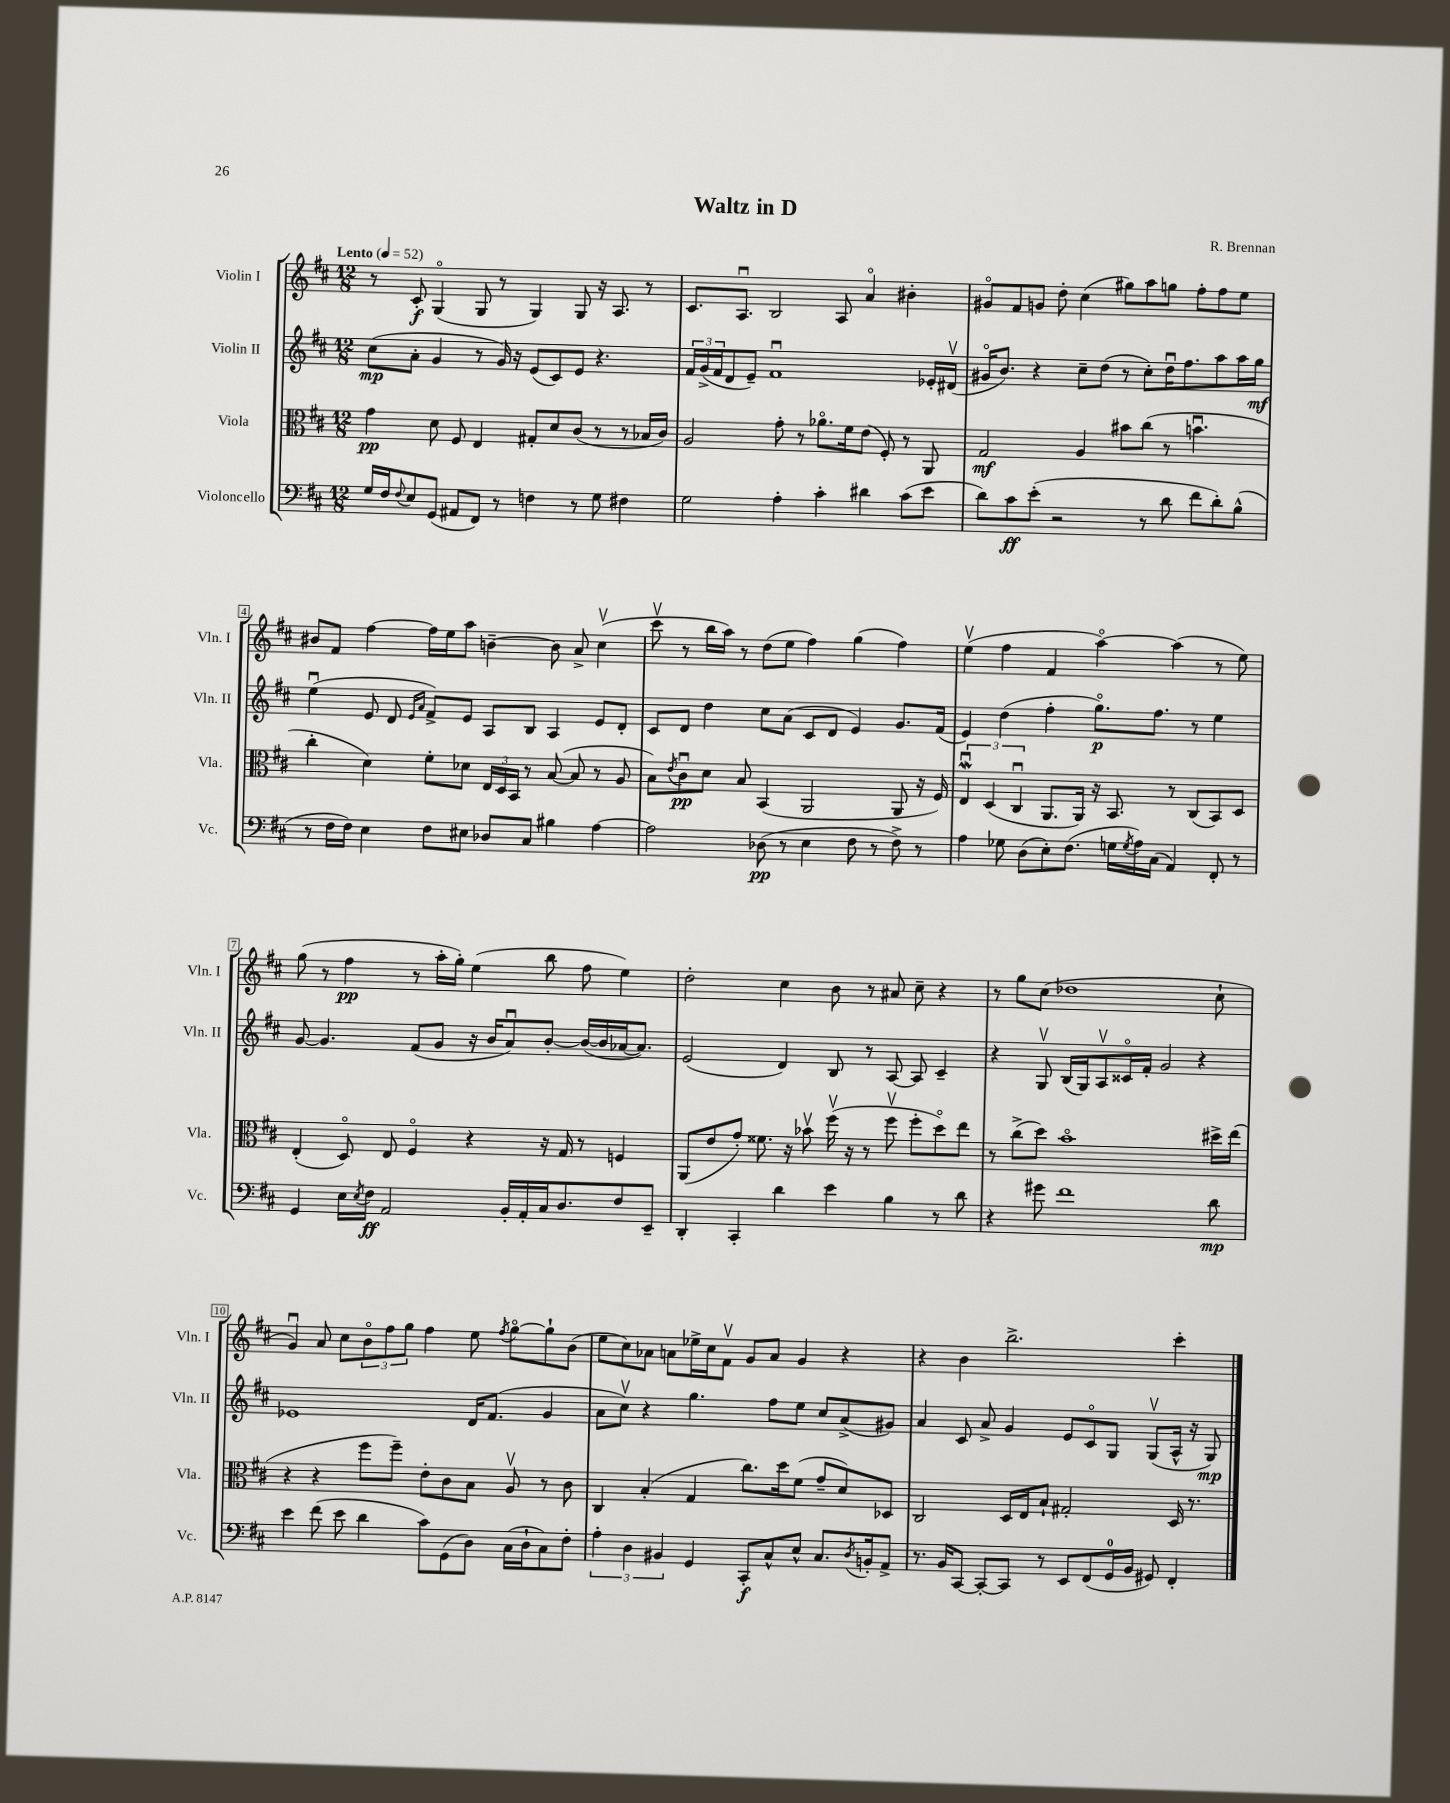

**kern	**dynam	**kern	**dynam	**kern	**dynam	**kern	**dynam
*part4	*part4	*part3	*part3	*part2	*part2	*part1	*part1
*staff4	*staff4	*staff3	*staff3	*staff2	*staff2	*staff1	*staff1
*I"Violoncello	*	*I"Viola	*	*I"Violin II	*	*I"Violin I	*
*I'Vc.	*	*I'Vla.	*	*I'Vln. II	*	*I'Vln. I	*
*clefF4	*	*clefC3	*	*clefG2	*	*clefG2	*
*k[f#c#]	*	*k[f#c#]	*	*k[f#c#]	*	*k[f#c#]	*
*M12/8	*	*M12/8	*	*M12/8	*	*M12/8	*
*MM52	*	*MM52	*	*MM52	*	*MM52	*
=1	=1	=1	=1	=1	=1	=1	=1
!	!	!	!	!	!	!LO:TX:a:B:t=Lento	!
16G/LL	.	4g\	pp	(8cc#\L	mp	8r	.
16F#/J	.	.	.	.	.	.	.
8qqF#/	.	.	.	.	.	.	.
8E/	.	.	.	8a'\J	.	8c#'/	f
(8GG/J	.	8d\	.	4g/	.	(4G/	.
8AA#X/L	.	8F#/	.	.	.	.	.
8FF#/J)	.	4E/	.	8r	.	8G/	.
8r	.	.	.	16g/)	.	8r	.
.	.	.	.	16r	.	.	.
4Fn\	.	8G#X'/L	.	(8e/L	.	4G/)	.
.	.	8d/	.	8c#/)	.	.	.
8r	.	(8c#/J	.	8e/J	.	8G/	.
8G\	.	8r	.	4.r	.	16r	.
.	.	.	.	.	.	8.A/	.
4F#X\	.	8r	.	.	.	.	.
.	.	16B-X/LL	.	.	.	8r	.
.	.	16c#/JJ)	.	.	.	.	.
=2	=2	=2	=2	=2	=2	=2	=2
2G\	.	2A/	.	24f#/LL	.	8.c#/L	.
.	.	.	.	(24g^/	.	.	.
.	.	.	.	24f#/J	.	.	.
.	.	.	.	8d/	.	.	.
.	.	.	.	.	.	8.Au/J	.
.	.	.	.	8e~/J)	.	.	.
.	.	.	.	1f#u	.	2B/	.
4A'\	.	8g'\	.	.	.	.	.
.	.	8r	.	.	.	.	.
4c#'\	.	8.a-X\L	.	.	.	.	.
.	.	.	.	.	.	8A/	.
.	.	16f#\k	.	.	.	.	.
4d#X\	.	(8e\J	.	.	.	4a/	.
.	.	8F#'/)	.	.	.	.	.
(8c#\L	.	8r	.	.	.	4b#X'\	.
8e\J	.	8AA/	.	16e-X'/LL	.	.	.
.	.	.	.	(16d#Xv/JJ	.	.	.
=3	=3	=3	=3	=3	=3	=3	=3
8d\L)	.	2G/	mf	16g#X/KL	.	8g#X/L	.
.	.	.	.	8.b/J)	.	.	.
8c#\	ff	.	.	.	.	8f#/	.
(8e'\J	.	.	.	4r	.	8gn/J	.
2r	.	.	.	.	.	8dd'\	.
.	.	4A/	.	8cc#~\L	.	(4cc#\	.
.	.	.	.	(8dd\J	.	.	.
.	.	8b#X\L	.	8r	.	8gg#X\L)	.
8r	.	(8cc#\J	.	8cc#'\L)	.	8aa\	.
8d\	.	8r	.	16ddu\K	.	8ggn\J	.
.	.	.	.	8.ff#\	.	.	.
8f#\L	.	4.bnu\	.	.	.	8ff#'\L	.
8d'\)	.	.	.	8aa\	.	8ff#\	.
(8B^^\J	.	.	.	16aa\L	.	8ee\J	.
.	.	.	.	16gg\JJ	mf	.	.
!!LO:LB:g=z
=4	=4	=4	=4	=4	=4	=4	=4
8r	.	4cc#'\	.	(4eeu\	.	8b#X/L	.
16F#\LL	.	.	.	.	.	8f#/J	.
16F#\JJ)	.	.	.	.	.	.	.
4E\	.	4d\)	.	8e/	.	[4ff#\	.
.	.	.	.	8d/	.	.	.
.	.	.	.	16qqe/LL	.	.	.
.	.	.	.	16qqa/JJ	.	.	.
8F#\L	.	8f#'\L	.	8f#^/L)	.	16ff#\LL]	.
.	.	.	.	.	.	16ee\J	.
8E#X\J	.	8d-X\J	.	8e/J	.	8aa\J	.
8D-X/L	.	24E/LL	.	8A/L	.	[4bn~\	.
.	.	24D/	.	.	.	.	.
.	.	24BB/JJ	.	.	.	.	.
8C#/J	.	8r	.	8B/J	.	.	.
4B#X\	.	([8B/	.	4A/	.	8b\]	.
.	.	8B/]	.	.	.	8a^/	.
[4A\	.	8r	.	8e/L	.	(4cc#v\	.
.	.	8A/	.	8d'/J	.	.	.
=5	=5	=5	=5	=5	=5	=5	=5
2A\]	.	8B\L)	.	8c#/L	.	8ccc#v\	.
.	.	8qe/	.	.	.	.	.
.	.	8c#u\	pp	8d/J	.	8r	.
.	.	8d\J	.	4dd\	.	16bb\LL	.
.	.	.	.	.	.	16aa\JJ)	.
.	.	8B/	.	.	.	8r	.
(8D-X\	pp	(4BB/	.	8cc#\L	.	(8dd\L	.
8r	.	.	.	(8a\J	.	8ee\J	.
4E\	.	2AA/	.	8c#/L	.	4ff#\)	.
.	.	.	.	8d/J	.	.	.
8F#\	.	.	.	4e/)	.	(4gg\	.
8r	.	.	.	.	.	.	.
8F#^\)	.	8AA/	.	8.g/L	.	4ff#\)	.
8r	.	16r	.	.	.	.	.
.	.	16F#/)	.	(16f#/Jk	.	.	.
=6	=6	=6	=6	=6	=6	=6	=6
4A\	.	6EWu/	.	4e/)	.	(4eev\	.
.	.	(6D/	.	.	.	.	.
8G-X\	.	.	.	(4dd\	.	4ff#\	.
.	.	6C#u/	.	.	.	.	.
(8D\L	.	.	.	.	.	.	.
8E'\)	.	8.AA/L	.	4ff#'\	.	4f#/	.
(8.F#\J	.	.	.	.	.	.	.
.	.	16AA/Jk)	.	.	.	.	.
.	.	16r	.	8.gg\L)	p	[4aa\)	.
16Gn\LL	.	8.BB/	.	.	.	.	.
8qG/	.	.	.	.	.	.	.
16A\)	.	.	.	.	.	.	.
(16C#\JJ	.	.	.	8.ff#\J	.	.	.
4AA/)	.	8r	.	.	.	(4aa\]	.
.	.	(8C#/L	.	8r	.	.	.
8FF#'/	.	8BB/)	.	4ee\	.	8r	.
8r	.	8D/J	.	.	.	8ee\)	.
!!LO:LB:g=z
=7	=7	=7	=7	=7	=7	=7	=7
4GG/	.	(4E'/	.	[8g/	.	(8gg\	.
.	.	.	.	4.g/]	.	8r	.
16E\LL	.	8D/)	.	.	.	4ff#\	pp
8qE/	.	.	.	.	.	.	.
16F#\JJ	ff	.	.	.	.	.	.
2AA/	.	8E/	.	.	.	.	.
.	.	4F#/	.	(8f#/L	.	8r	.
.	.	.	.	8g/J	.	16aa'\LL	.
.	.	.	.	.	.	16gg'\JJ)	.
.	.	4r	.	16r	.	(4ee\	.
.	.	.	.	16b/KL	.	.	.
16BB'/LL	.	.	.	8au/)	.	.	.
16AA'/	.	.	.	.	.	.	.
16C#/J	.	16r	.	[8b'/J	.	8bb\	.
8.D/	.	16G/	.	.	.	.	.
.	.	8r	.	(16b/LL_	.	8ff#\	.
.	.	.	.	16b/]	.	.	.
8F#/	.	4Fn/	.	[16a-X/J	.	4ee\)	.
.	.	.	.	8.a-/J])	.	.	.
8EE~/J	.	.	.	.	.	.	.
=8	=8	=8	=8	=8	=8	=8	=8
4DD'/	.	(8AA/L	.	(2e/	.	2dd'\	.
.	.	8e/	.	.	.	.	.
4CC#'/	.	8g'/J)	.	.	.	.	.
.	.	8.f##X\	.	.	.	.	.
4d\	.	.	.	4d/)	.	4cc#\	.
.	.	16r	.	.	.	.	.
.	.	8b-Xv\	.	.	.	.	.
4e\	.	(16ff#v\	.	8B/	.	8b\	.
.	.	16r	.	.	.	.	.
.	.	8r	.	8r	.	8r	.
4B\	.	8ff#v\	.	[8A/	.	8a#X/	.
.	.	8ff#'\L	.	8A/]	.	8cc#~\	.
8r	.	8dd\)	.	4c#~/	.	4r	.
8d\	.	8ee\J	.	.	.	.	.
=9	=9	=9	=9	=9	=9	=9	=9
4r	.	8r	.	4r	.	8r	.
.	.	(8cc#^\L	.	.	.	8gg\L	.
8g#X\	.	8dd\J)	.	8Gv/	.	(8cc#\J	.
1f#	.	1b	.	(16B/LL	.	1dd-X	.
.	.	.	.	16G/J)	.	.	.
.	.	.	.	8Av/	.	.	.
.	.	.	.	16c##X/L	.	.	.
.	.	.	.	16f#'/JJ	.	.	.
.	.	.	.	2g/	.	.	.
.	.	.	.	4r	.	.	.
8d\	mp	16dd#X^\LL	.	.	.	8cc#`\	.
.	.	(16ee\JJ	.	.	.	.	.
!!LO:LB:g=z
=10	=10	=10	=10	=10	=10	=10	=10
4e\	.	4r	.	1e-X	.	4gu/)	.
(8f#\	.	4r	.	.	.	8a/	.
8e\	.	.	.	.	.	8cc#\L	.
4d\	.	8ff#\L	.	.	.	12b\	.
.	.	.	.	.	.	12ff#\	.
.	.	8ff#~\J)	.	.	.	.	.
.	.	.	.	.	.	12gg\J	.
8c#\L)	.	8e'\L	.	.	.	4ff#\	.
(8GG\	.	8c#\	.	.	.	.	.
8D\J)	.	8B\J	.	16d/KL	.	8ee\	.
.	.	.	.	(8.f#/J	.	.	.
.	.	.	.	.	.	8qff#/	.
(16C#\LL	.	8Av/	.	.	.	[8gg\L	.
16D`\J	.	.	.	.	.	.	.
8C#\)	.	8r	.	4g/	.	8gg`\]	.
8F#'\J	.	8c#\	.	.	.	(8b\J	.
=11	=11	=11	=11	=11	=11	=11	=11
6A'\	.	4C#/	.	8a\L	.	8ee\L	.
.	.	.	.	8cc#v\J)	.	8cc#\)	.
6D\	.	.	.	.	.	.	.
.	.	(4B'/	.	4r	.	8a-X\J	.
6BB#X/	.	.	.	.	.	.	.
.	.	.	.	.	.	8an\L	.
4GG/	.	4G/	.	4.gg\	.	16ee-X^\L	.
.	.	.	.	.	.	16cc#\J	.
.	.	.	.	.	.	8f#v\J	.
8CC#'/L	f	8.cc#\L)	.	.	.	8g/L	.
8C#^^/	.	.	.	8ff#\L	.	8a/J	.
.	.	16dd\k	.	.	.	.	.
8E^^/J	.	(8f#\J	.	8ee\J	.	4g/	.
8.C#/L	.	8g~/L	.	8cc#/L	.	.	.
.	.	8d/)	.	(8a^/	.	4r	.
8qD/	.	.	.	.	.	.	.
16BBn'/k	.	.	.	.	.	.	.
8AA^/J	.	8D-X/J	.	8g#X/J)	.	.	.
=12	=12	=12	=12	=12	=12	=12	=12
8.r	.	2C#/	.	4a/	.	4r	.
16BB/KL	.	.	.	.	.	.	.
[8CC#/J	.	.	.	8c#/	.	4b\	.
8CC#'/L_	.	.	.	8a^/	.	.	.
8CC#/J]	.	16D/LL	.	4g/	.	2.bb^\	.
.	.	16E/J	.	.	.	.	.
8r	.	8B`/J	.	.	.	.	.
8EE/L	.	2G#X'/	.	8e/L	.	.	.
(8FF#/	.	.	.	8c#/	.	.	.
16GG/L	.	.	.	8G/J	.	.	.
16BB/JJ	.	.	.	.	.	.	.
8GG#X/)	.	.	.	(8Gv/L	.	.	.
4FF#'/	.	16D/	.	16A^^/Jk	.	4ccc#'\	.
.	.	8.r	.	16r	.	.	.
.	.	.	.	8G/)	mp	.	.
==	==	==	==	==	==	==	==
*-	*-	*-	*-	*-	*-	*-	*-
